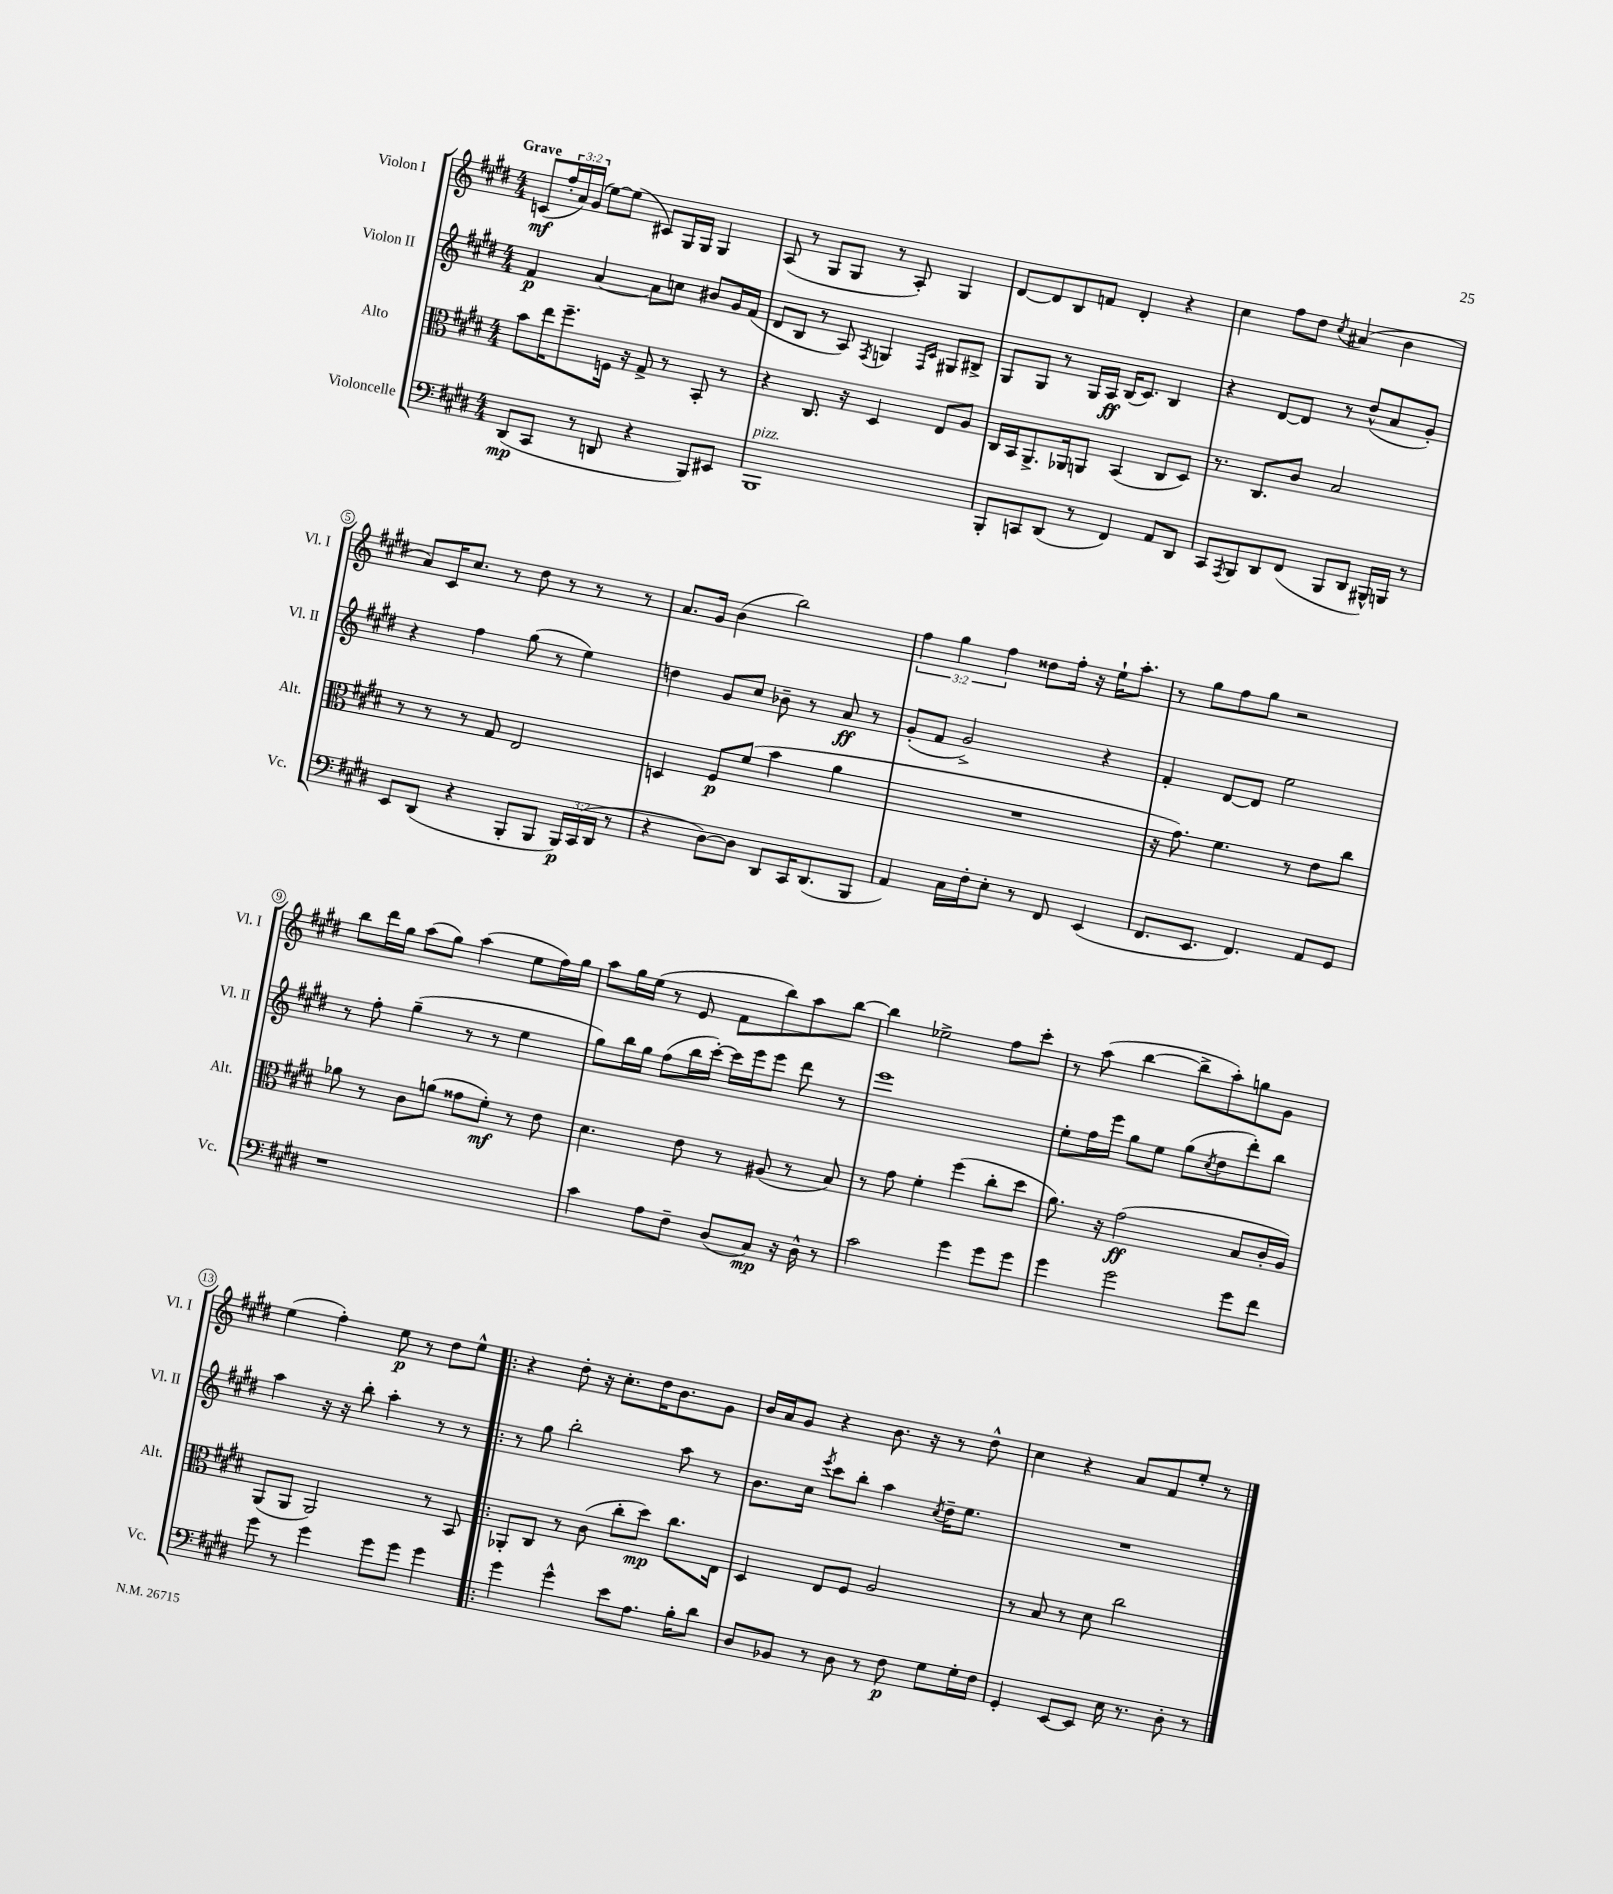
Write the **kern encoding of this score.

**kern	**kern	**kern	**kern
*staff4	*staff3	*staff2	*staff1
*clefF4	*clefC3	*clefG2	*clefG2
*k[f#c#g#d#]	*k[f#c#g#d#]	*k[f#c#g#d#]	*k[f#c#g#d#]
*M4/4	*M4/4	*M4/4	*M4/4
(8DD#	8b	4f#	(8c
8CC#	16ee	.	24ff#'
.	.	.	24a)
.	8.ff#~	.	.
.	.	.	(24g#
8r	.	[4a	[8ee)
8DD	16F	.	(8ee]
.	16r	.	.
4r	8G#^	8a]	8c#)
.	8r	8cc	16G#
.	.	.	16G#
8BBB)	8BB'	8b#	4G#
8EE#	8r	16g#	.
.	.	(16f#	.
=	=	=	=
1BBB	4r	8d#	(8A
.	.	8B	8r
.	8.C#	8r	8G#
.	.	8A)	8G#
.	16r	.	.
.	.	8qF#	.
.	4D#	4G	8r
.	.	.	8A')
.	.	16qqF#	.
.	.	16qqc#	.
.	8E	8G#	4G#
.	8A	8B#^	.
=	=	=	=
8BBB'	16C#	8G#	[8d#
.	16BB	.	.
8CC	8.AA^	8G#	8d#]
(8DD#	.	8r	8B
.	16AA-	.	.
8r	8AA	16G#	8f
.	.	16A	.
4FF#)	(4BB	(16B	4d#'
.	.	8.c#)	.
8AA	8C#	4B	4r
8DD#	8D#)	.	.
=	=	=	=
8CC#	8.r	4r	4cc#
8qAAA	.	.	.
8BBB	.	.	.
.	8.C#	.	.
8DD#	.	[8d#	8ff#
(8FF#	8c#	8d#]	8dd#
.	.	.	8qcc#
8BBB	2B	8r	(4a#
8DD#	.	(8dd#^^	.
16BBB#^^)	.	8a	4b
16BBB	.	.	.
8r	.	8g#')	.
=	=	=	=
8EE	8r	4r	8a)
(8DD#	8r	.	16c#
.	.	.	8.cc#
4r	8r	4ff#	.
.	8G#	.	8r
8BBB'	2E	(8gg#	8dd#
8BBB	.	8r	8r
24BBB)	.	4ee)	8r
(24CC#	.	.	.
24DD#	.	.	.
8r	.	.	8r
=	=	=	=
4r	4D	4dd	8.a
.	.	.	16g#
[8D#)	8F#	8g#	(4b
8D#]	(8f#	8cc#	.
8DD#	4b	8b-~	2bb)
16CC#	.	8r	.
(8.DD#	.	.	.
.	4a	8a	.
8BBB	.	8r	.
=	=	=	=
4AA)	1r	(8g#'	6ff#
.	.	8f#	.
.	.	.	6gg#
16C#	.	2g#^)	.
16F#'	.	.	.
.	.	.	6ff#
8E'	.	.	.
8r	.	.	8dd##
8FF#	.	.	16ff#'
.	.	.	16r
(4EE	.	4r	16ee`
.	.	.	8.aa'
=	=	=	=
8.FF#	16r	4f#'	8r
.	8.g#)	.	.
.	.	.	8gg#
8.EE	.	.	.
.	4.f#	[8d#	8ff#
4.FF#)	.	8d#]	8gg#
.	.	2ee	2r
.	8r	.	.
8AA	8e	.	.
8GG#	8cc#	.	.
=	=	=	=
1r	8a-	8r	8bb
.	8r	8ff#'	16ddd#
.	.	.	16gg#
.	8c#	(4gg#~	(8aa
.	(8a	.	8gg#)
.	8g##	8r	(4aa
.	8f#')	8r	.
.	8r	4ee	8ee
.	8e	.	16ff#)
.	.	.	16gg#
=	=	=	=
4c#	4.d#	8gg#)	8aa
.	.	16bb	16gg#
.	.	16gg#	(16ee
8A	.	(8ff#	8r
8F#~	8e	16bb	8e
.	.	[16ccc#')	.
(8D#	8r	16ccc#]	8f#
.	.	16eee	.
8C#)	(8A#	8eee	8bb)
16r	8r	8ddd#	8aa
16D#^^	.	.	.
8r	8B)	8r	[8bb
=	=	=	=
2c#	8r	1eee	4bb]
.	8g#	.	.
.	4f#'	.	2ee-^
4g#	(4ff#	.	.
8g#	8cc#'	.	8ff#
8g#	8dd#	.	8ccc#'
=	=	=	=
4g#	8.a)	8ee'	8r
.	.	16ff#	(8aa
.	16r	16eee	.
2g#	(2g#	8gg#	[4bb
.	.	8ee	.
.	.	(8gg#	8bb^]
.	.	8qcc#	.
.	.	8dd#	8aa')
8g#	8B	8ddd#')	8gg
8f#	16c#'	8bb	8g#
.	16A)	.	.
=	=	=	=
8g#	(8AA	4aa	(4ee
8r	8AA	.	.
4g#	2AA)	16r	4ff#')
.	.	16r	.
.	.	8bb'	.
8g#	.	4aa'	8ee
8g#	.	.	8r
4g#	8r	8r	8dd#
.	8BB	8r	8ee^^
=!|:	=!|:	=!|:	=!|:
4g#	8AA-'	8r	4r
.	8C#	8gg#	.
4g#^^	8r	2bb'	8dd#'
.	(8c#	.	16r
.	.	.	8.cc#'
8e	8cc#'	.	.
8.A	8dd#)	.	16dd#
.	.	.	8.b
.	8.cc#	8aa	.
16B'	.	.	.
8d#	.	8r	8g#
.	16E	.	.
=	=	=	=
8D#	4D#	8.b	16b
.	.	.	16a
8BB-	.	.	8g#
.	.	16cc#	.
.	.	8qeee	.
8r	8E	8ccc#	4r
8D#	8F#	8bb'	.
8r	2A	4aa	8.b
8F#	.	.	.
.	.	.	16r
.	.	8qcc#	.
8G#	.	16dd#~	8r
.	.	8.ee	.
16G#'	.	.	8dd#^^
16F#	.	.	.
=	=	=	=
4GG#'	8r	1r	4cc#
.	8B	.	.
[8EE	8r	.	4r
8EE]	8d#	.	.
16E	2cc#	.	8a
8.r	.	.	.
.	.	.	8f#
8D#'	.	.	8ee'
8r	.	.	8r
==	==	==	==
*-	*-	*-	*-
